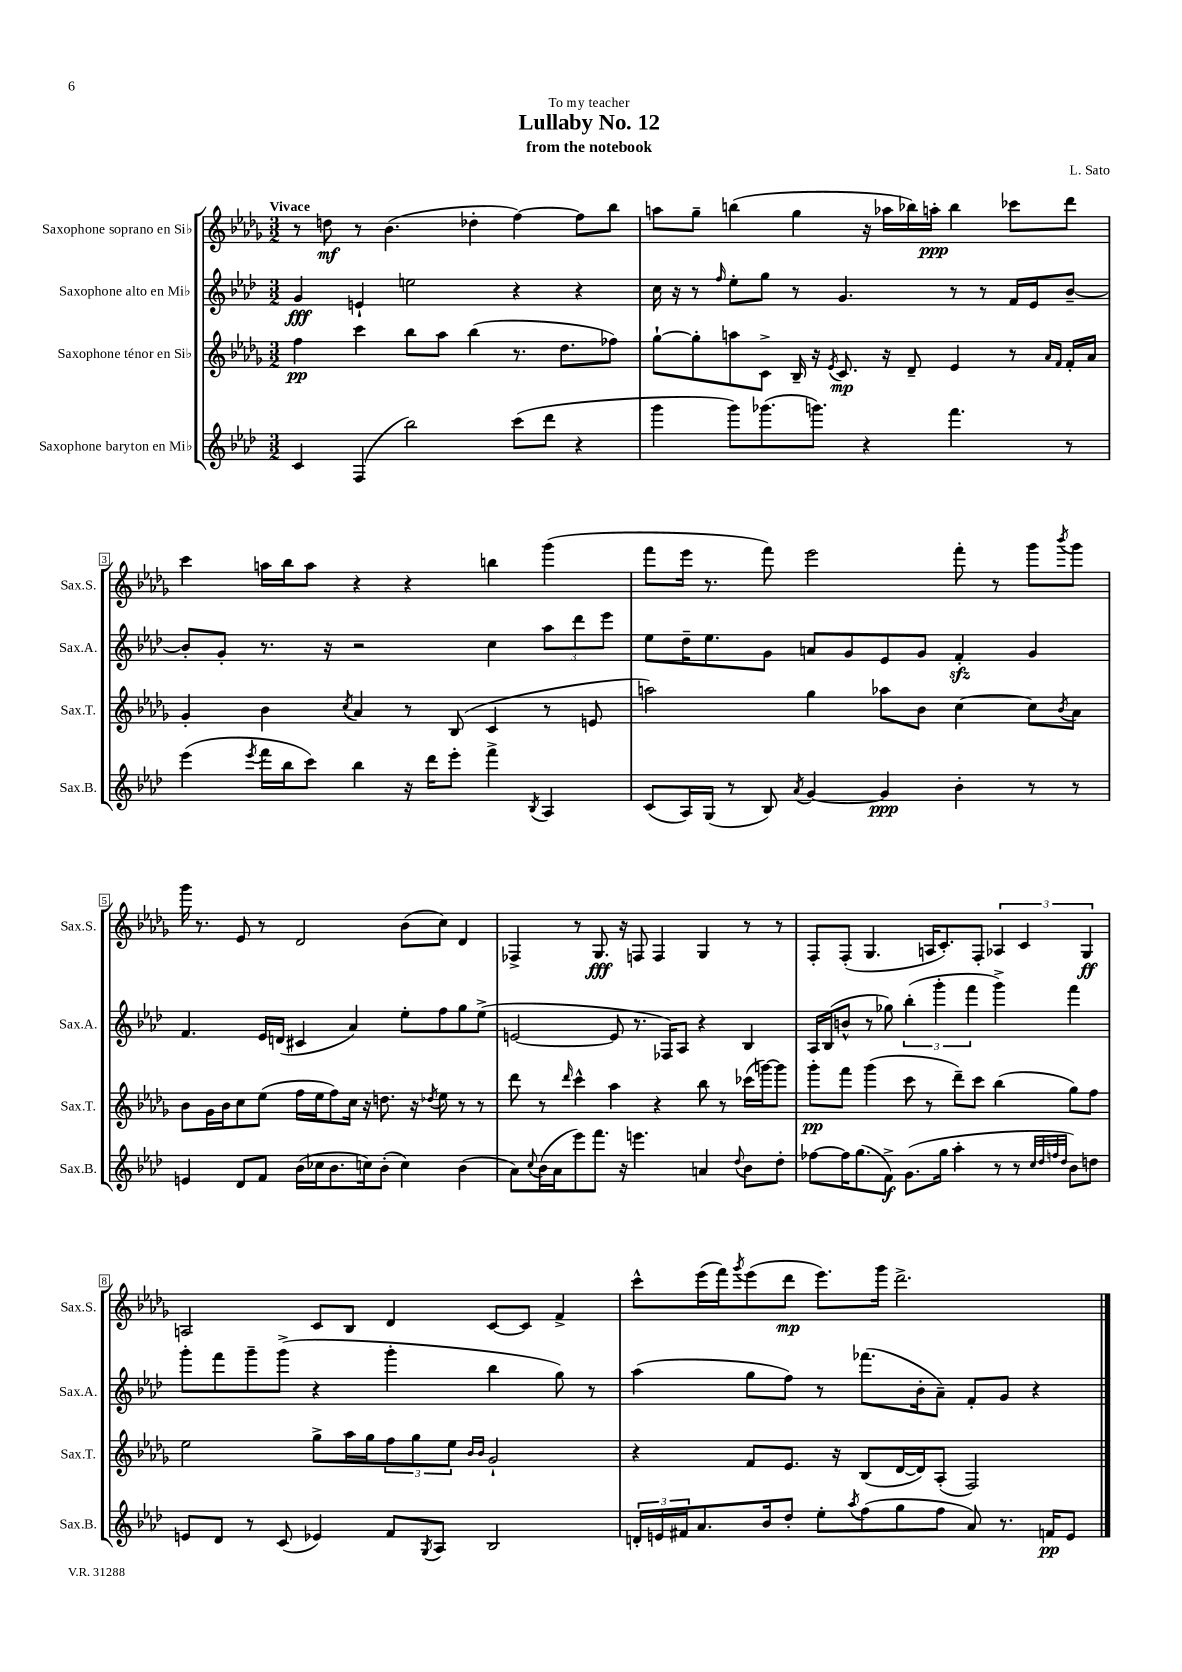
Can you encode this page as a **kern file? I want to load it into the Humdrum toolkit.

**kern	**dynam	**kern	**dynam	**kern	**dynam	**kern	**dynam
*part4	*part4	*part3	*part3	*part2	*part2	*part1	*part1
*staff4	*staff4	*staff3	*staff3	*staff2	*staff2	*staff1	*staff1
*I"Saxophone baryton en Mi♭	*	*I"Saxophone ténor en Si♭	*	*I"Saxophone alto en Mi♭	*	*I"Saxophone soprano en Si♭	*
*I'Sax.B.	*	*I'Sax.T.	*	*I'Sax.A.	*	*I'Sax.S.	*
*clefG2	*	*clefG2	*	*clefG2	*	*clefG2	*
*k[b-e-a-d-]	*	*k[b-e-a-d-g-]	*	*k[b-e-a-d-]	*	*k[b-e-a-d-g-]	*
*M3/2	*	*M3/2	*	*M3/2	*	*M3/2	*
=1	=1	=1	=1	=1	=1	=1	=1
!	!	!	!	!	!	!LO:TX:a:B:t=Vivace	!
4c/	.	4ff\	pp	4g/	fff	8r	.
.	.	.	.	.	.	8ddn\	mf
(4F/	.	4ccc\	.	4en`/	.	8r	.
.	.	.	.	.	.	(4.b-\	.
2bb-\)	.	8bb-\L	.	2een\	.	.	.
.	.	8aa-\J	.	.	.	.	.
.	.	(4bb-\	.	.	.	4dd-X'\	.
(8ccc\L	.	8.r	.	4r	.	[4ff\)	.
8ddd-\J	.	.	.	.	.	.	.
.	.	8.dd-\L	.	.	.	.	.
4r	.	.	.	4r	.	8ff\L]	.
.	.	8ff-X\J)	.	.	.	8bb-\J	.
=2	=2	=2	=2	=2	=2	=2	=2
4ggg\	.	[8gg-`\L	.	16cc\	.	8aan\L	.
.	.	.	.	16r	.	.	.
.	.	8gg-'\]	.	8r	.	8gg-~\J	.
.	.	.	.	16qqff/	.	.	.
8ggg\L)	.	8aan\	.	8ee-'\L	.	(4bbn\	.
(8.ggg-X\	.	8c^\J	.	8gg\J	.	.	.
.	.	16B-~/	.	8r	.	4gg-\	.
8.gggn\J)	.	16r	.	.	.	.	.
.	.	8qe-/	.	.	.	.	.
.	.	8.c/	mp	4.g/	.	.	.
4r	.	.	.	.	.	16r	.
.	.	16r	.	.	.	16aa-X\LL	.
.	.	8d-~/	.	.	.	16bb-X\)	.
.	.	.	.	.	.	16aan'\JJ	ppp
4.fff\	.	4e-/	.	8r	.	4bb-\	.
.	.	.	.	8r	.	.	.
.	.	8r	.	16f/LL	.	8ccc-X\L	.
.	.	.	.	16e-/J	.	.	.
.	.	16qqa-/LL	.	.	.	.	.
.	.	16qqf/JJ	.	.	.	.	.
8r	.	16f'/LL	.	[8b-~/J	.	8ddd-\J	.
.	.	16a-/JJ	.	.	.	.	.
!!LO:LB:g=z
=3	=3	=3	=3	=3	=3	=3	=3
(4eee-\	.	4g-'/	.	8b-'/L]	.	4ccc\	.
.	.	.	.	8g'/J	.	.	.
8qeee-/	.	.	.	.	.	.	.
16fff\LL	.	4b-\	.	8.r	.	16aan\LL	.
16bb-\J	.	.	.	.	.	16bb-\J	.
8ccc\J)	.	.	.	.	.	8aa\J	.
.	.	.	.	16r	.	.	.
.	.	8qcc/	.	.	.	.	.
4bb-\	.	4a-/	.	2r	.	4r	.
16r	.	8r	.	.	.	4r	.
16ddd-\KL	.	.	.	.	.	.	.
8eee-'\J	.	(8B-/	.	.	.	.	.
4fff^\	.	4c/	.	4cc\	.	4bbn\	.
8qB-/	.	.	.	.	.	.	.
4A-/	.	8r	.	12aa-\L	.	(4ggg-\	.
.	.	.	.	12ddd-\	.	.	.
.	.	8en/	.	.	.	.	.
.	.	.	.	12eee-\J	.	.	.
=4	=4	=4	=4	=4	=4	=4	=4
(8c/L	.	2aan\)	.	8ee-\L	.	8fff\L	.
16A-/L)	.	.	.	16dd-~\K	.	16eee-\Jk	.
(16G/JJ	.	.	.	8.ee-\	.	8.r	.
8r	.	.	.	.	.	.	.
8B-/)	.	.	.	8g\J	.	8fff\)	.
8qa-/	.	.	.	.	.	.	.
[4g/	.	4gg-\	.	8an/L	.	2eee-\	.
.	.	.	.	8g/	.	.	.
4g/]	ppp	8aa-X\L	.	8e-/	.	.	.
.	.	8b-\J	.	8g/J	.	.	.
4b-'\	.	[4cc\	.	4fzz'/	.	8fff'\	.
.	.	.	.	.	.	8r	.
8r	.	8cc\L]	.	4g/	.	8ggg-\L	.
.	.	8qb-/	.	.	.	8qbbb-/	.
8r	.	8a-\J	.	.	.	8ggg-\J	.
!!LO:LB:g=z
=5	=5	=5	=5	=5	=5	=5	=5
4en/	.	8b-\L	.	4.f/	.	16ggg-\	.
.	.	.	.	.	.	8.r	.
.	.	16g-\L	.	.	.	.	.
.	.	16b-\J	.	.	.	.	.
8d-/L	.	8cc\	.	.	.	8e-/	.
8f/J	.	(8ee-\J	.	16e-/LL	.	8r	.
.	.	.	.	(16dn/JJ	.	.	.
(16b-\LL	.	16ff\LL	.	4c#X/	.	2d-/	.
16cc-X\J	.	16ee-\J	.	.	.	.	.
8.b-\	.	8ff\)	.	.	.	.	.
.	.	16cc\Jk	.	4a-/)	.	.	.
16ccn\k)	.	16r	.	.	.	.	.
(8b-'\J	.	8.ddn\	.	.	.	.	.
4cc\)	.	.	.	8ee-'\L	.	(8b-\L	.
.	.	16r	.	.	.	.	.
.	.	8qdd-X/	.	.	.	.	.
.	.	8ee-\	.	8ff\	.	8cc\J)	.
(4b-\	.	8r	.	8gg\	.	4d-/	.
.	.	8r	.	(8ee-^\J	.	.	.
=6	=6	=6	=6	=6	=6	=6	=6
8a-\L)	.	8ddd-\	.	[2en/	.	4F-X^/	.
8qqcc/	.	.	.	.	.	.	.
(16b-\L	.	8r	.	.	.	.	.
16a-\J	.	.	.	.	.	.	.
.	.	16qqddd-/	.	.	.	.	.
8eee-\)	.	4ccc^^\	.	.	.	8r	.
8.fff\J	.	.	.	.	.	8.G-/	fff
.	.	4aa-\	.	8e/]	.	.	.
16r	.	.	.	.	.	16r	.
4.eeen\	.	.	.	8.r	.	8Fn/	.
.	.	4r	.	.	.	4F/	.
.	.	.	.	16F-X/KL)	.	.	.
.	.	.	.	8A-/J	.	.	.
4an/	.	8bb-\	.	4r	.	4G-/	.
.	.	8r	.	.	.	.	.
8qqdd-/	.	.	.	.	.	.	.
8b-\L	.	(16ccc-X\LL	.	4B-/	.	8r	.
.	.	[16gggn\J)	.	.	.	.	.
8dd-'\J	.	8ggg\J]	.	.	.	8r	.
=7	=7	=7	=7	=7	=7	=7	=7
[8ff-X\L	.	8ggg-'\L	pp	16A-/LL	.	8F'/L	.
.	.	.	.	(16B-/J	.	.	.
16ff-\K]	.	8fff\J	.	8bn^^/J	.	(8F'/J	.
(8.gg\	.	.	.	.	.	.	.
.	.	(4ggg-\	.	8r	.	4.G-/	.
8f^\J)	f	.	.	8gg-X\)	.	.	.
(8.g\L	.	8ccc\	.	(6bb-'\	.	.	.
.	.	8r	.	.	.	16An/KL	.
.	.	.	.	6ggg'\	.	.	.
16gg\Jk	.	.	.	.	.	8.c'/)	.
4aa-'\	.	8ddd-~\L)	.	.	.	.	.
.	.	.	.	6fff\	.	.	.
.	.	8ccc\J	.	.	.	8F'/J	.
8r	.	(4bb-\	.	4ggg^\)	.	6A-X/	.
8r	.	.	.	.	.	.	.
.	.	.	.	.	.	6c/	.
32qqcc/LLL	.	.	.	.	.	.	.
32qqdd-/	.	.	.	.	.	.	.
32qqffn/	.	.	.	.	.	.	.
32qqdd-/JJJ	.	.	.	.	.	.	.
8b-\L)	.	8gg-\L)	.	4fff\	.	.	.
.	.	.	.	.	.	6G-/	ff
8ddn\J	.	8ff\J	.	.	.	.	.
!!LO:LB:g=z
=8	=8	=8	=8	=8	=8	=8	=8
8en/L	.	2ee-\	.	8ggg'\L	.	2An/	.
8d-/J	.	.	.	8fff\	.	.	.
8r	.	.	.	8ggg~\	.	.	.
(8c/	.	.	.	(8ggg^\J	.	.	.
4e-X/)	.	8gg-^\L	.	4r	.	8c/L	.
.	.	16aa-\L	.	.	.	8B-/J	.
.	.	16gg-\J	.	.	.	.	.
8f/L	.	12ff\	.	4ggg'\	.	4d-/	.
.	.	12gg-\	.	.	.	.	.
8qG/	.	.	.	.	.	.	.
8A-/J	.	.	.	.	.	.	.
.	.	12ee-\J	.	.	.	.	.
.	.	16qqb-/LL	.	.	.	.	.
.	.	16qqb-/JJ	.	.	.	.	.
2B-/	.	2g-`/	.	4bb-\	.	[8c/L	.
.	.	.	.	.	.	8c/J]	.
.	.	.	.	8gg\)	.	4f^/	.
.	.	.	.	8r	.	.	.
=9	=9	=9	=9	=9	=9	=9	=9
24dn'/LL	.	4r	.	(4aa-\	.	8ccc^^\L	.
24en/	.	.	.	.	.	.	.
24f#X/J	.	.	.	.	.	.	.
8.a-/	.	.	.	.	.	(16eee-\L	.
.	.	.	.	.	.	16fff\J)	.
.	.	.	.	.	.	8qggg-/	.
.	.	8f/L	.	8gg\L	.	(8eee-\	.
16b-/k	.	.	.	.	.	.	.
8dd-'/J	.	8.e-/J	.	8ff\J)	.	8ddd-\J	mp
8ee-'\L	.	.	.	8r	.	8.eee-\L)	.
.	.	16r	.	.	.	.	.
8qaa-/	.	.	.	.	.	.	.
(8ff\	.	(8B-/L	.	(8.fff-X\L	.	.	.
.	.	.	.	.	.	16ggg-\Jk	.
8gg\	.	[16d-/L	.	.	.	2.ddd-^\	.
.	.	16d-/J])	.	16b-'\k	.	.	.
8ff\J	.	(8A-'/J	.	8a-~\J)	.	.	.
8a-/)	.	2F/)	.	8f'/L	.	.	.
8.r	.	.	.	8g/J	.	.	.
.	.	.	.	4r	.	.	.
16fn/KL	pp	.	.	.	.	.	.
8e/J	.	.	.	.	.	.	.
==	==	==	==	==	==	==	==
*-	*-	*-	*-	*-	*-	*-	*-
